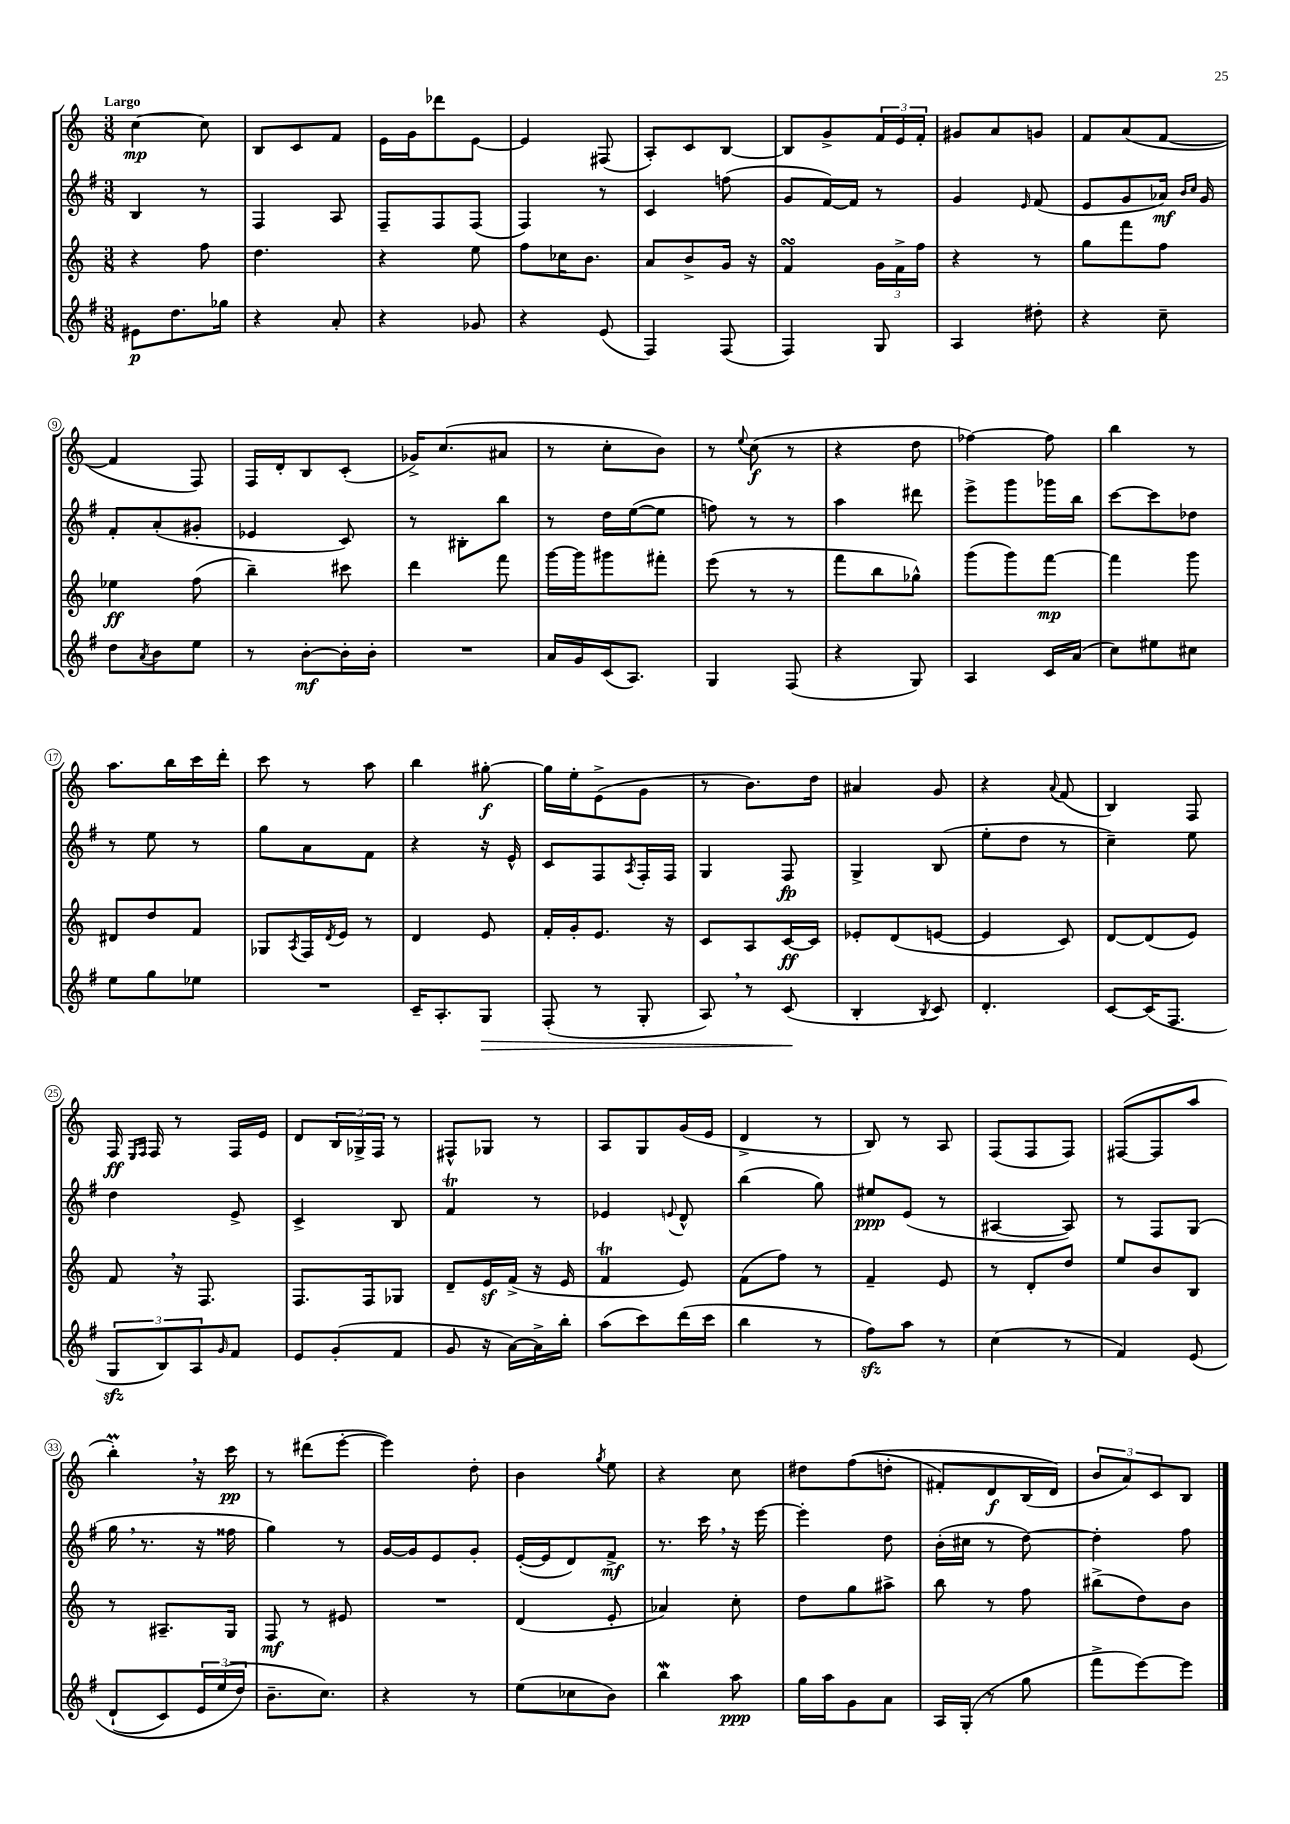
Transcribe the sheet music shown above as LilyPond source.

<<
\new StaffGroup <<
\new Staff = "s0" {
    \clef treble \key c \major \numericTimeSignature \time 3/8 \tempo "Largo"
    c''4~\mp c''8 |
    b8 c'8 f'8 |
    e'16 g'16 des'''8 e'8~ |
    e'4 fis8( |
    a8-.) c'8 b8~ |
    b8 g'8-> \tuplet 3/2 { f'16 e'16 f'16-. } |
    gis'8 a'8 g'8 |
    f'8 a'8( f'8~ |
    f'4 f8) |
    f16 d'16-. b8 c'8-.( |
    ges'16->) c''8.( ais'8 |
    r8 c''8-. b'8) |
    r8 \appoggiatura { e''8 } c''8\f( r8 |
    r4 d''8 |
    fes''4~) fes''8 |
    b''4 r8 |
    a''8. b''16 c'''16 d'''16-. |
    c'''8 r8 a''8 |
    b''4 gis''8~-.\f |
    gis''16 e''16-. e'8->( g'8 |
    r8 b'8.) d''16 |
    ais'4 g'8 |
    r4 \appoggiatura { a'8 } f'8( |
    b4) f8 |
    f16\ff \grace { e16 f16 } f16 r8 f16 e'16 |
    d'8 \tuplet 3/2 { b16 ges16-> f16 } r8 |
    fis8-^ ges8 r8 |
    a8 g8 g'16( e'16 |
    d'4-> r8 |
    b8) r8 a8 |
    f8( f8 f8) |
    fis8~( fis8 a''8 |
    b''4-.\prall) \breathe r16 c'''16\pp |
    r8 dis'''8( e'''8~-. |
    e'''4) d''8-. |
    b'4 \acciaccatura { g''8 } e''8 |
    r4 c''8 |
    dis''8 f''8(\( d''8-. |
    fis'8-.) d'8\f b16( d'16\) |
    \tuplet 3/2 { b'8 a'8) c'8 } b8 \bar "|." |
}
\new Staff = "s1" {
    \clef treble \key g \major \numericTimeSignature \time 3/8
    b4 r8 |
    fis4 a8 |
    fis8-- fis8 fis8( |
    fis4) r8 |
    c'4 f''8( |
    g'8 fis'16~) fis'16 r8 |
    g'4 \grace { e'16 } fis'8( |
    e'8 g'8 aes'16\mf) \grace { b'16 c''16 } g'16 |
    fis'8-. a'8-.( gis'8-. |
    ees'4 c'8) |
    r8 bis8-. b''8 |
    r8 d''16 e''16~( e''8 |
    f''8) r8 r8 |
    a''4 dis'''8 |
    e'''8-> g'''8 ges'''16 b''16 |
    c'''8~ c'''8 des''8 |
    r8 e''8 r8 |
    g''8 a'8 fis'8 |
    r4 r16 e'16-^ |
    c'8 fis8 \acciaccatura { a8 } fis16-. fis16 |
    g4 fis8\fp |
    g4-> b8( |
    e''8-. d''8 r8 |
    c''4--) e''8 |
    d''4 e'8-> |
    c'4-> b8 |
    fis'4\trill r8 |
    ees'4 \appoggiatura { e'8 } d'8-^ |
    b''4( g''8) |
    eis''8\ppp e'8( r8 |
    ais4~ ais8) |
    r8 fis8 g8( |
    g''16 \breathe r8. r16 fisis''16 |
    g''4) r8 |
    g'16~ g'16 e'8 g'8-. |
    e'16~-.( e'16 d'8) fis'8->\mf |
    r8. c'''16 \breathe r16 e'''16~ |
    e'''4-. d''8 |
    b'16-.( cis''16 r8 d''8~) |
    d''4-. fis''8 \bar "|." |
}
\new Staff = "s2" {
    \clef treble \key c \major \numericTimeSignature \time 3/8
    r4 f''8 |
    d''4. |
    r4 e''8 |
    f''8 ces''16 b'8. |
    a'8 b'8-> g'16 r16 |
    f'4\turn \tuplet 3/2 { g'16 f'16-> f''16 } |
    r4 r8 |
    g''8 f'''8 f''8 |
    ees''4\ff f''8( |
    b''4--) cis'''8 |
    d'''4 f'''8 |
    g'''16~ g'''16 gis'''8 fis'''8-. |
    e'''8( r8 r8 |
    f'''8 b''8 ges''8-^) |
    g'''8( g'''8) f'''8~\mp |
    f'''4 g'''8 |
    dis'8 d''8 f'8 |
    ges8 \acciaccatura { a8 } f16 \acciaccatura { d'8 } e'16 r8 |
    d'4 e'8 |
    f'16-. g'16-. e'8. r16 |
    c'8 a8 c'16~\ff c'16 |
    ees'8-. d'8( e'8~ |
    e'4 c'8) |
    d'8~ d'8( e'8) |
    f'8 \breathe r16 f8. |
    f8. f16 ges8 |
    d'8-- e'16\sf f'16->( r16 e'16 |
    f'4\trill e'8) |
    f'8( f''8) r8 |
    f'4-- e'8 |
    r8 d'8-. d''8 |
    e''8 b'8 b8 |
    r8 ais8.-- g16 |
    f8\mf r8 eis'8 |
    R4. |
    d'4( e'8-. |
    aes'4) c''8-. |
    d''8 g''8 ais''8-> |
    b''8 r8 f''8 |
    bis''8->( d''8) b'8 \bar "|." |
}
\new Staff = "s3" {
    \clef treble \key g \major \numericTimeSignature \time 3/8
    eis'8\p d''8. ges''16 |
    r4 a'8-. |
    r4 ges'8 |
    r4 e'8( |
    fis4) fis8( |
    fis4) g8 |
    a4 dis''8-. |
    r4 c''8-- |
    d''8 \acciaccatura { a'8 } b'8 e''8 |
    r8 b'8~-.\mf b'16-. b'16-. |
    R4. |
    a'16 g'16 c'16( a8.) |
    g4 fis8( |
    r4 g8) |
    a4 c'16 a'16( |
    c''8) eis''8 cis''8 |
    e''8 g''8 ees''8 |
    R4. |
    c'16-- a8.-. g8\> |
    fis8-.( r8 g8-. |
    a8) \breathe r8 c'8\!( |
    b4-. \acciaccatura { b8 } c'8) |
    d'4.-. |
    c'8~ c'16( fis8. |
    \tuplet 3/2 { g8\sfz b8) a8 } \grace { g'16 } fis'8 |
    e'8 g'8-.( fis'8 |
    g'8 r16 a'16~) a'16-> b''16-. |
    a''8( c'''8) d'''16( c'''16 |
    b''4 r8 |
    fis''8\sfz) a''8 r8 |
    c''4( r8 |
    fis'4) e'8\( |
    d'8-!( c'8) \tuplet 3/2 { e'16 e''16( d''16\) } |
    b'8.-- c''8.) |
    r4 r8 |
    e''8( ces''8 b'8) |
    b''4\mordent a''8\ppp |
    g''16 a''16 g'8 a'8 |
    a16 g16-.( r8 g''8 |
    fis'''8-> e'''8~) e'''8 \bar "|." |
}
>>
>>
\layout { \context { \Score \override BarNumber.stencil = #(make-stencil-circler 0.1 0.3 ly:text-interface::print) } }
